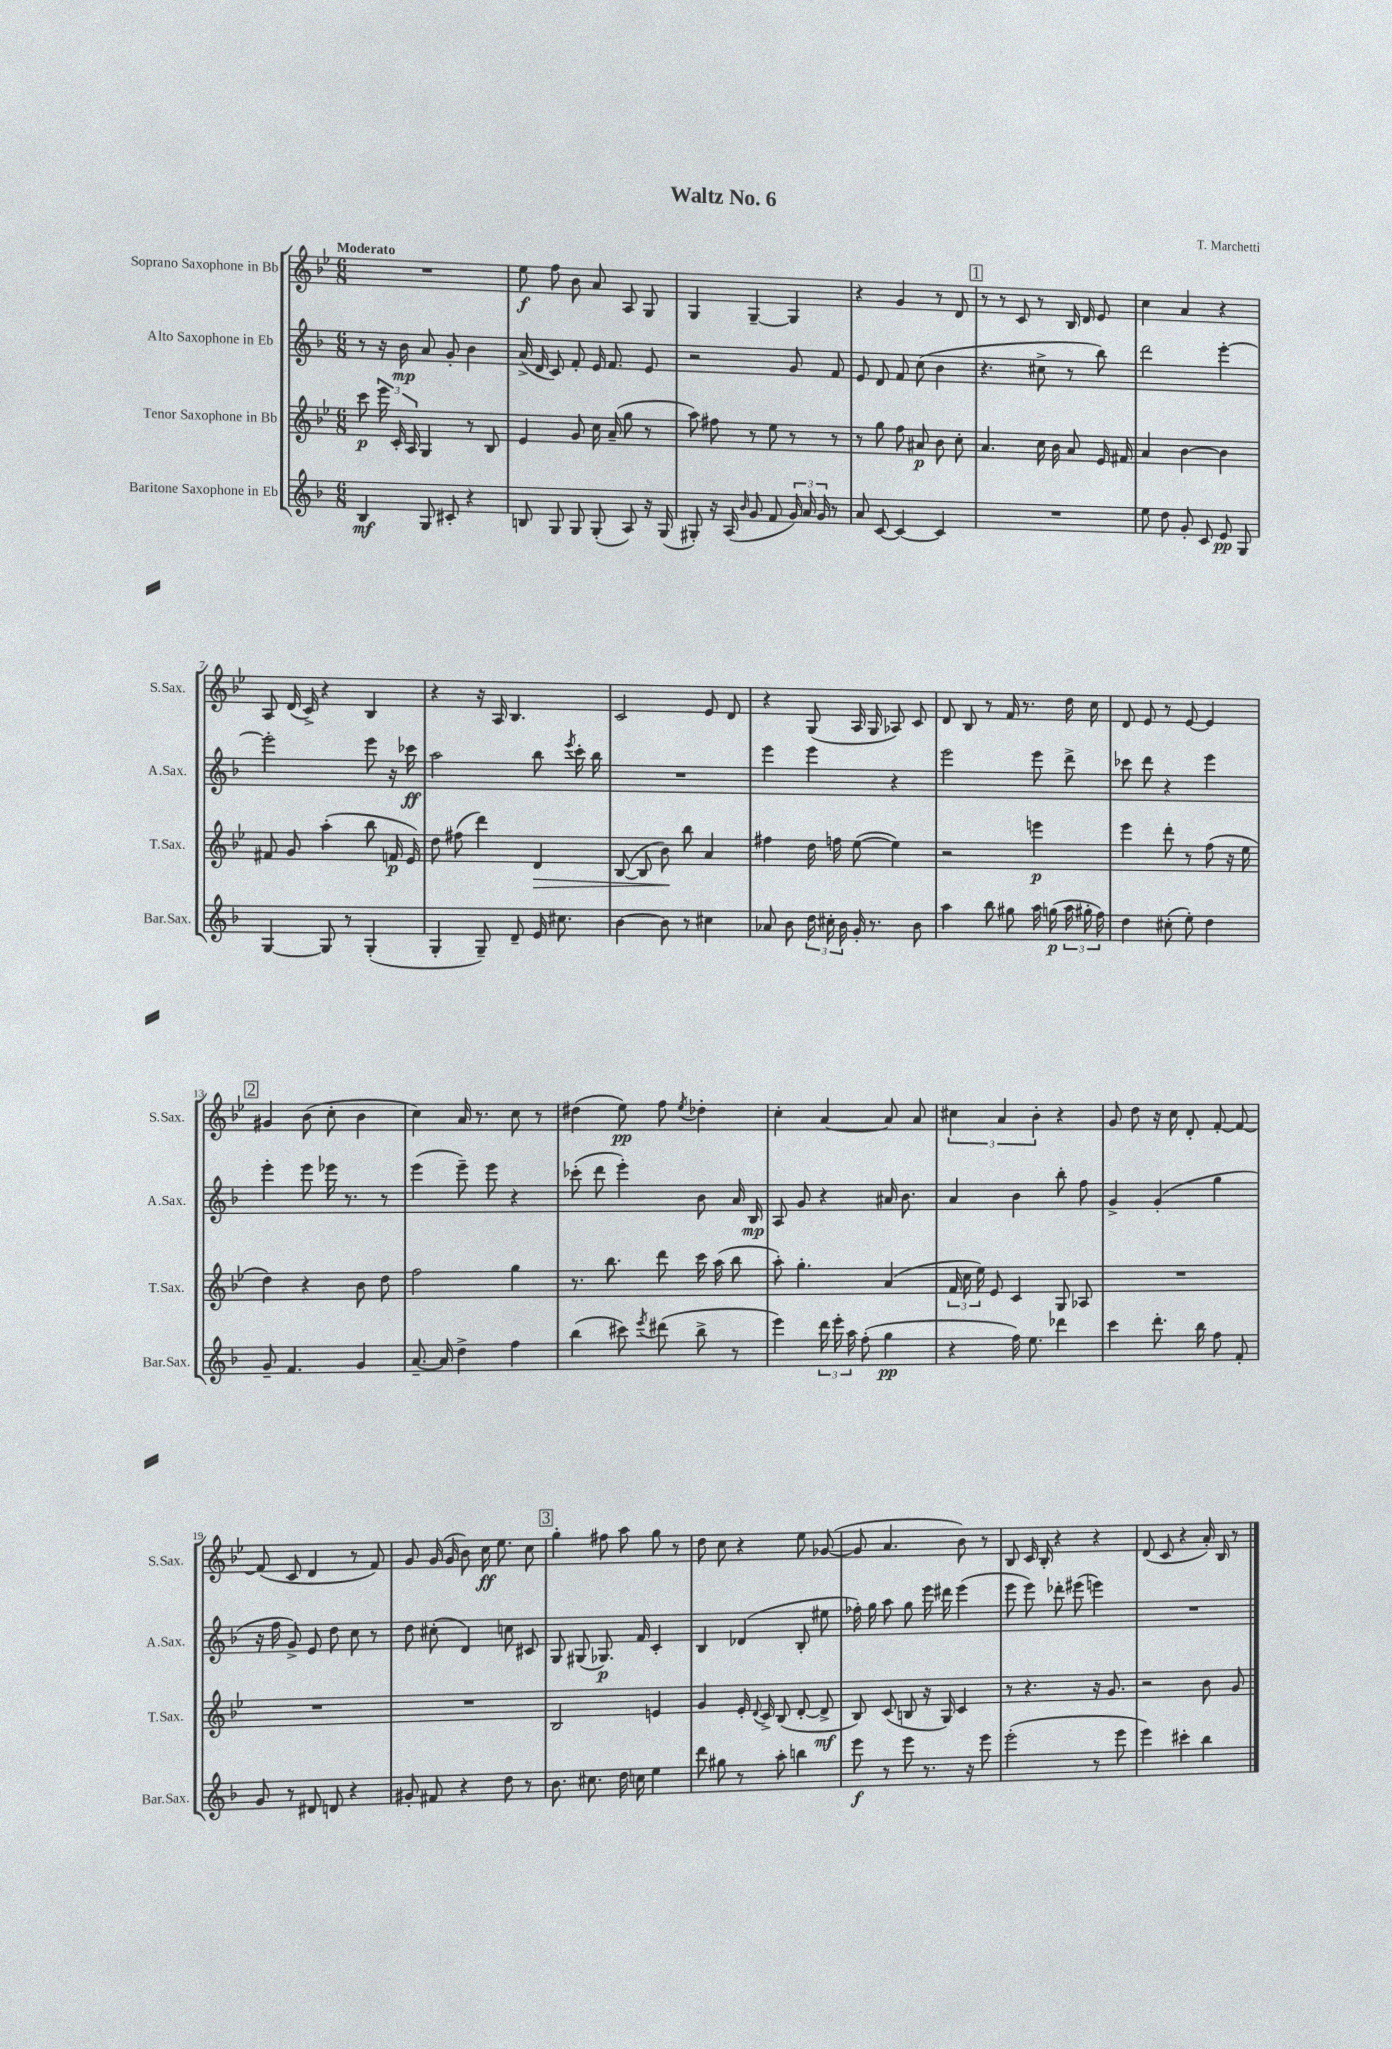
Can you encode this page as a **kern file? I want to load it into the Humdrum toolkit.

**kern	**kern	**kern	**kern
*staff4	*staff3	*staff2	*staff1
*clefG2	*clefG2	*clefG2	*clefG2
*k[b-]	*k[b-e-]	*k[b-]	*k[b-e-]
*M6/8	*M6/8	*M6/8	*M6/8
4B-/	8ccc\	8r	2.r
.	24eee-\	16r	.
.	24c'/	.	.
.	.	16b-\	.
.	24A/	.	.
8G/	4G/	8a/	.
8c#'/	.	8g'/	.
4r	8r	4b-\	.
.	8B-/	.	.
=	=	=	=
8B/	4e-/	(16a^/	8ee-\
.	.	16d/	.
8G/	.	8c/)	8ff\
8G/	8g/	8f'/	8b-\
(8G'/	16cc\	16e/	8a/
.	(16a~/	8.f/	.
8A/)	8gg\	.	8A/
16r	8r	8e/	8G/
(16G/	.	.	.
=	=	=	=
8G#'/)	8aa\)	2r	4G/
16r	8ff#\	.	.
(16A/	.	.	.
16qqb-/	.	.	.
8g/	8r	.	[4G~/
8f/	8ee-\	.	.
24g/)	8r	8g/	4G/]
24a/	.	.	.
24g/	.	.	.
8r	8r	8f/	.
=	=	=	=
8a/	8r	8e/	4r
[8c/	8gg\	8d/	.
4c/_	8ff\	8f/	4g/
.	8a#/	(8cc\	.
4c/]	8b-\	4b-\	8r
.	8cc'\	.	8d/
=	=	=	=
2.r	4.a/	4.r	8r
.	.	.	8r
.	.	.	8c/
.	16cc\	8cc#^\	8r
.	16b-\	.	.
.	8a/	8r	16B-/
.	.	.	16d/
.	16e-/	8bb-\)	8e-/
.	16f#/	.	.
=	=	=	=
8ee\	4a/	2ddd\	4cc\
8dd\	.	.	.
8g'/	[4b-\	.	4a/
8c/	.	.	.
8e/	4b-\]	[4eee'\	4r
8G/	.	.	.
=	=	=	=
[4G/	8f#/	2eee'\]	8A/
.	8g/	.	(16d/
.	.	.	16c^/)
8G/]	(4aa'\	.	4r
8r	.	.	.
(4G'/	8bb-\	8eee\	4B-/
.	16f/	16r	.
.	16e-/)	16ccc-\	.
=	=	=	=
4G'/	8dd\	2aa\	4r
.	(8ff#\	.	.
8G~/)	4ddd\)	.	16r
.	.	.	16A/
8d~/	.	.	4.B-/
16e/	4d/	8bb-\	.
8.cc#\	.	.	.
.	.	8qeee/	.
.	.	16ccc'\	.
.	.	16bb-\	.
=	=	=	=
[4b-\	([8B-/	2.r	2c/
.	8B-/]	.	.
8b-\]	8b-\)	.	.
8r	8bb-\	.	.
4cc#\	4a/	.	8e-/
.	.	.	8d/
=	=	=	=
8a-/	4ff#\	4eee\	4r
8b-\	.	.	.
24dd\	16dd\	4eee\	(8G/
24cc#'\	.	.	.
.	16ff\	.	.
24b-\	.	.	.
16g'/	([8ee-\	.	16A/
8.r	.	.	16G/
.	4ee-\])	4r	8A-/)
8b-\	.	.	8c/
=	=	=	=
4aa\	2r	2eee\	8d/
.	.	.	8B-/
8bb-\	.	.	8r
8gg#\	.	.	16f/
.	.	.	8.r
16aa\	4eee\	8eee\	.
(16gg\	.	.	.
24aa\	.	8ddd^\	16dd\
24gg#'\	.	.	.
.	.	.	16cc\
24ff\)	.	.	.
=	=	=	=
4dd\	4eee-\	8ccc-\	8d/
.	.	8ddd\	8e-/
(8cc#'\	8ddd'\	4r	8r
8ee'\)	8r	.	[8e-/
4dd\	(8ff\	4eee\	4e-/]
.	16r	.	.
.	16ee-\	.	.
=	=	=	=
8g~/	4dd\)	4eee'\	4g#/
4.f/	.	.	.
.	4r	8eee\	(8b-\
.	.	16eee-\	8cc'\
.	.	8.r	.
4g/	8b-\	.	4b-\
.	8dd\	8r	.
=	=	=	=
[8.a~/	2ff\	(4eee\	4cc\)
16a/]	.	.	.
4dd^\	.	8eee~\)	16a/
.	.	.	8.r
.	.	8eee\	.
4ff\	4gg\	4r	8cc\
.	.	.	8r
=	=	=	=
(4bb-\	8.r	(8ccc-'\	(4dd#\
.	.	8ddd\	.
.	8.bb-\	.	.
8ccc#\)	.	4eee'\)	8ee-\)
8qeee/	.	.	.
(8ddd#\	8ddd\	.	8ff\
.	.	.	8qee-/
8bb-^\	16ccc\	8b-\	4dd-'\
.	(16aa\	.	.
8r	8bb-\	16a/	.
.	.	16B-/	.
=	=	=	=
4eee\)	8aa'\)	8A/	4cc'\
.	4.gg'\	8g/	.
24ddd\	.	4r	[4a/
24eee'\	.	.	.
24aa\	.	.	.
(8ff'\	.	.	.
4gg\	(4a/	16a#/	8a/]
.	.	8.b-\	.
.	.	.	8a/
=	=	=	=
4r	24f/	4a/	6cc#\
.	24cc\	.	.
.	24ee-\)	.	.
.	8e-/	.	.
.	.	.	6a/
16ff\)	4c/	4b-\	.
8.ee\	.	.	.
.	.	.	6b-'\
4ddd-\	8G/	8bb-'\	4r
.	8A-/	8ff\	.
=	=	=	=
4ccc\	2.r	4g^/	8g/
.	.	.	8dd\
8.ddd'\	.	(4g'/	16r
.	.	.	16cc\
.	.	.	8d'/
16bb-\	.	.	.
8ff\	.	4gg\	[8f'/
8f'/	.	.	8f/_
=	=	=	=
8g/	2.r	16r	(8f/]
.	.	16ff\	.
8r	.	8g^/)	8c/
8d#/	.	8e/	4d/
8d/	.	8dd\	.
4r	.	8cc\	8r
.	.	8r	8f/)
=	=	=	=
8g#'/	2.r	8dd\	8g/
8f#/	.	(8cc#'\	(16g/
.	.	.	16g/
4r	.	4d/)	8b-\)
.	.	.	16cc\
.	.	.	8.ee-\
8dd\	.	8cc\	.
8r	.	8c#/	8cc\
=	=	=	=
8.b-\	2B-/	8G/	4gg'\
.	.	(8G#/	.
8.cc#\	.	.	.
.	.	8.G-/)	8ff#\
16dd\	.	.	8aa\
16cc\	.	16f/	.
4ee\	4e/	4c'/	8gg\
.	.	.	8r
=	=	=	=
8ddd\	4g/	4B-/	8dd\
8gg#\	.	.	8cc\
8r	16e-'/	(4d-/	4r
.	8qqd/	.	.
.	16c^/	.	.
8aa'\	(8B-/	.	.
4bb\	[8d'/	8B-'/	8ee-\
.	8d^/]	8ee#\	([8g-/
=	=	=	=
8eee\	8B-/)	16ff-'\)	8g-/]
.	.	16gg\	.
8r	(8c/	8aa\	4.a/
8eee\	8B/	8gg\	.
8.r	16r	16eee\	.
.	16G/)	16ddd#\	.
.	4c/	(4eee\	8b-\)
16r	.	.	.
8eee\	.	.	8r
=	=	=	=
(2eee'\	8r	8eee\	8B-/
.	4.r	8eee\)	16c/
.	.	.	16B-'/
.	.	8ddd-'\	4r
.	.	(8eee#\	.
8r	16r	4eee\)	4r
.	8.g/	.	.
8eee\	.	.	.
=	=	=	=
4eee\)	2r	2.r	(8d/
.	.	.	8c/
4ccc#'\	.	.	4r
4bb-\	8b-\	.	16a'/)
.	.	.	16B-/
.	8g/	.	8r
==	==	==	==
*-	*-	*-	*-
